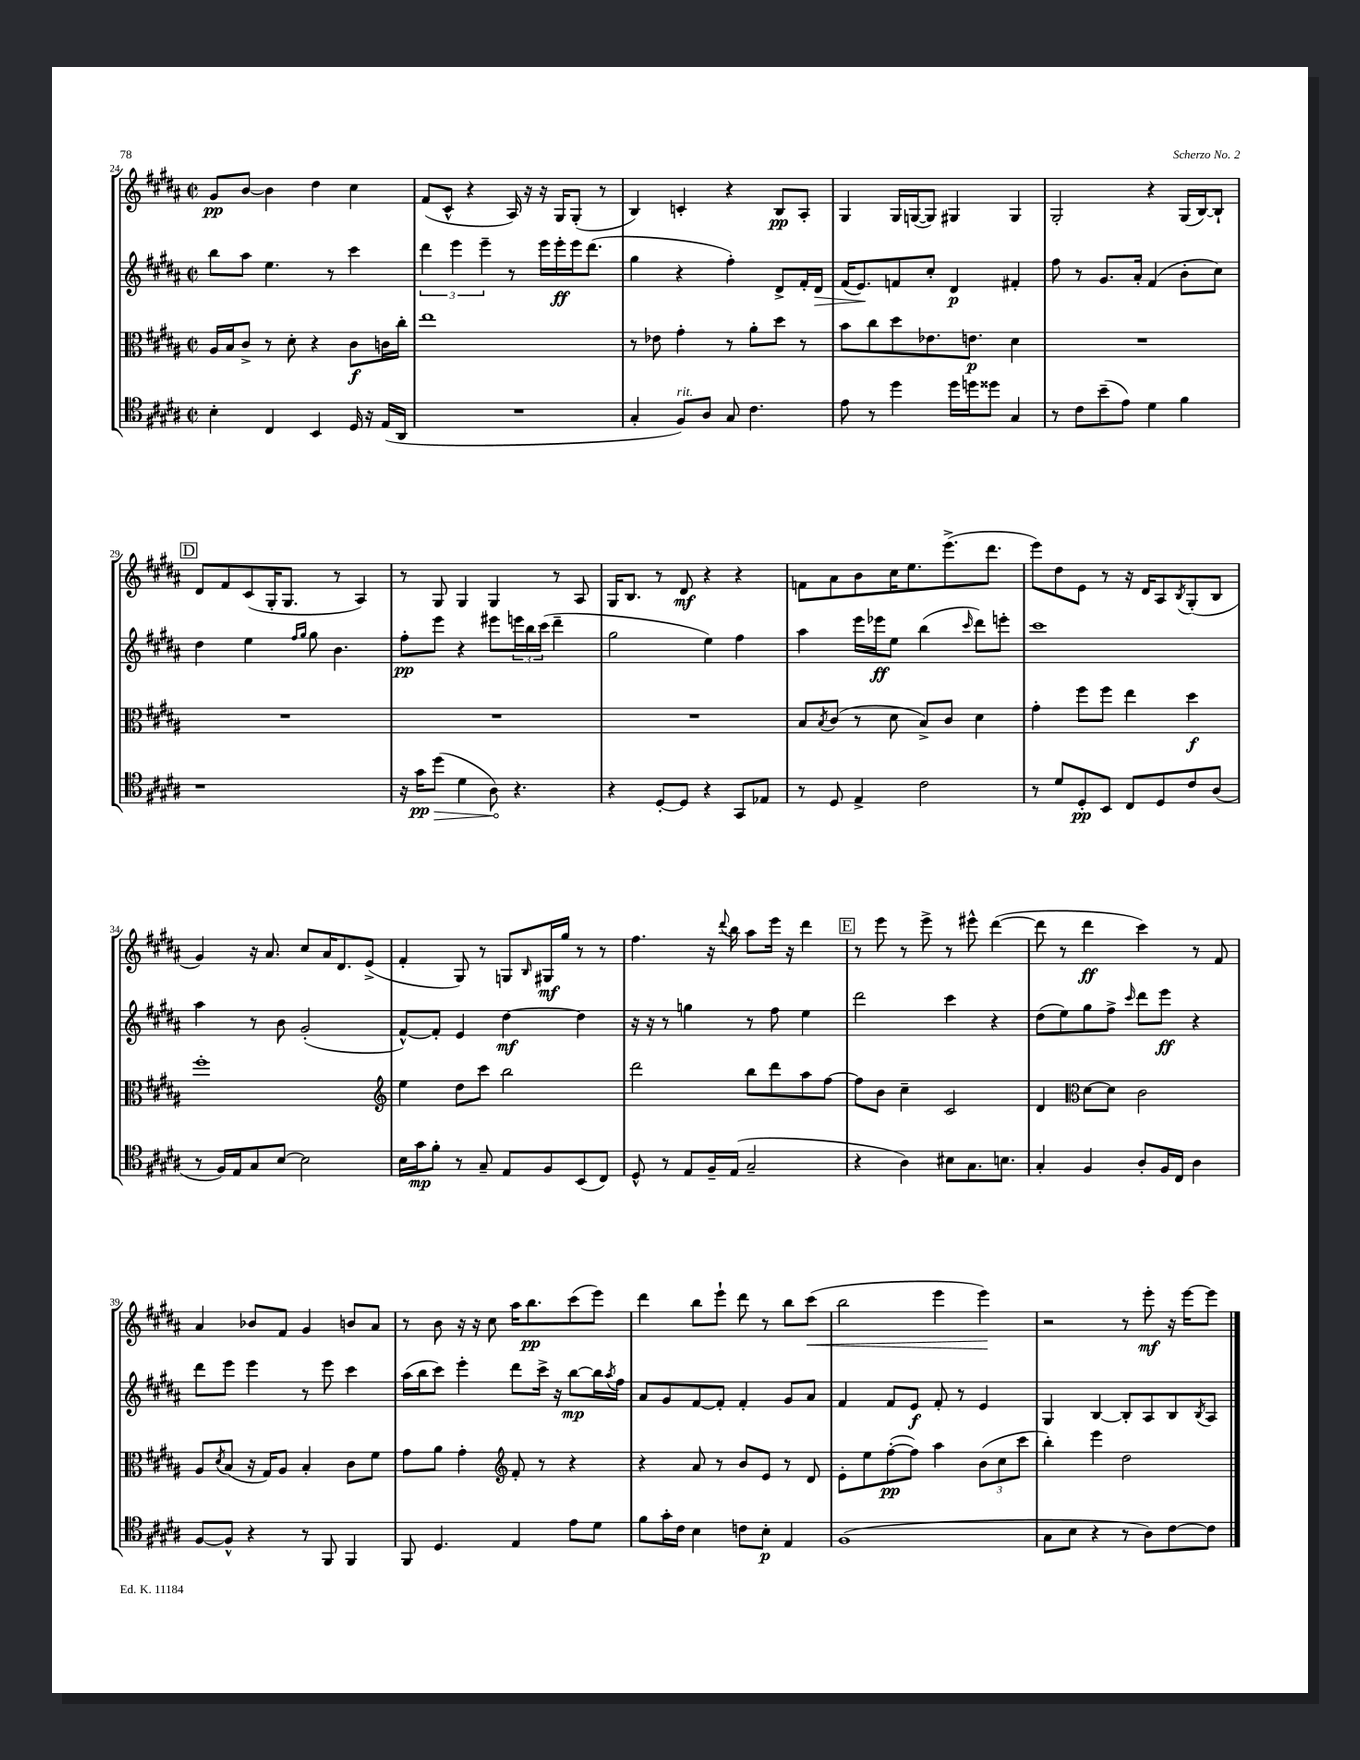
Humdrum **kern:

**kern	**dynam	**kern	**dynam	**kern	**dynam	**kern	**dynam
*part4	*part4	*part3	*part3	*part2	*part2	*part1	*part1
*staff4	*staff4	*staff3	*staff3	*staff2	*staff2	*staff1	*staff1
*clefC4	*	*clefC3	*	*clefG2	*	*clefG2	*
*k[f#c#g#d#a#]	*	*k[f#c#g#d#a#]	*	*k[f#c#g#d#a#]	*	*k[f#c#g#d#a#]	*
*M2/2	*	*M2/2	*	*M2/2	*	*M2/2	*
*met(c|)	*	*met(c|)	*	*met(c|)	*	*met(c|)	*
=24	=24	=24	=24	=24	=24	=24	=24
4B'\	.	16A#/LL	.	8bb\L	.	8g#/L	pp
.	.	16B/J	.	.	.	.	.
.	.	8c#^/J	.	8aa#\J	.	[8b/J	.
4C#/	.	8r	.	4.ee\	.	4b\]	.
.	.	8d#'\	.	.	.	.	.
4BB/	.	4r	.	.	.	4dd#\	.
.	.	.	.	8r	.	.	.
16D#/	.	8c#\L	f	4ccc#\	.	4cc#\	.
16r	.	.	.	.	.	.	.
(16E/LL	.	16cn\L	.	.	.	.	.
16AA#/JJ	.	16cc#'\JJ	.	.	.	.	.
=25	=25	=25	=25	=25	=25	=25	=25
1r	.	1ee	.	6ddd#\	.	(8f#/L	.
.	.	.	.	.	.	8c#^^/J	.
.	.	.	.	6eee\	.	.	.
.	.	.	.	.	.	4r	.
.	.	.	.	6eee~\	.	.	.
.	.	.	.	8r	.	16A#/)	.
.	.	.	.	.	.	16r	.
.	.	.	.	16eee\LL	.	16r	.
.	.	.	.	16eee'\	ff	16G#/KL	.
.	.	.	.	16eee\J	.	(8G#'/J	.
.	.	.	.	(8.ddd#\J	.	.	.
.	.	.	.	.	.	8r	.
=26	=26	=26	=26	=26	=26	=26	=26
4G#'/	.	8r	.	4gg#\	.	4B/)	.
.	.	8e-X\	.	.	.	.	.
!LO:TX:a:i:t=rit.	!	!	!	!	!	!	!
8F#/L)	.	4g#'\	.	4r	.	4cn'/	.
8A#/J	.	.	.	.	.	.	.
8G#/	.	8r	.	4ff#'\)	.	4r	.
4.c#\	.	8a#'\L	.	.	.	.	.
.	.	8dd#\J	.	8d#^/L	.	8B/L	pp
.	.	8r	.	16f#'/L	.	8A#'/J	.
!	!	!	!	!	!LO:HP:b	!	!
.	.	.	.	16d#/JJ	>	.	.
=27	=27	=27	=27	=27	=27	=27	=27
8e\	.	8b\L	.	(16f#/KL	.	4G#/	.
.	.	.	.	8.e/)	.	.	.
8r	.	8cc#\	.	.	.	.	.
4dd#\	.	8dd#\	.	8fn/	]	16G#/LL	.
.	.	.	.	.	.	([16Gn/J	.
.	.	8.e-X\	.	8cc#'/J	.	8G/J])	.
16dd#\LL	.	.	.	4d#/	p	4G#X/	.
16ddn\J	.	8.en\J	p	.	.	.	.
8dd##X\J	.	.	.	.	.	.	.
4G#/	.	4d#\	.	4f#X'/	.	4G#/	.
=28	=28	=28	=28	=28	=28	=28	=28
8r	.	1r	.	8ff#\	.	2G#'/	.
8c#\L	.	.	.	8r	.	.	.
(8b~\	.	.	.	8.g#/L	.	.	.
8e\J)	.	.	.	.	.	.	.
.	.	.	.	16a#'/Jk	.	.	.
4d#\	.	.	.	(4f#/	.	4r	.
4f#\	.	.	.	8b'\L	.	(16G#/LL	.
.	.	.	.	.	.	[16B/J)	.
.	.	.	.	8cc#\J)	.	8B`/J]	.
!!LO:LB:g=z
!!LO:REH:place=s1:t=D
=29	=29	=29	=29	=29	=29	=29	=29
1r	.	1r	.	4dd#\	.	8d#/L	.
.	.	.	.	.	.	8f#/	.
.	.	.	.	4ee\	.	(8c#/	.
.	.	.	.	.	.	16G#'/K	.
.	.	.	.	.	.	8.G#/J	.
.	.	.	.	16qqff#/LL	.	.	.
.	.	.	.	16qqgg#/JJ	.	.	.
.	.	.	.	8gg#\	.	.	.
.	.	.	.	4.b\	.	8r	.
.	.	.	.	.	.	4A#/)	.
=30	=30	=30	=30	=30	=30	=30	=30
16r	.	1r	.	8ff#'\L	pp	8r	.
16g#\KL	pp	.	.	.	.	.	.
!	!LO:HP:b	!	!	!	!	!	!
(8dd#\J	>	.	.	8eee\J	.	8G#/	.
4d#\	.	.	.	4r	.	4G#/	.
8A#\)	.	.	.	8eee#X\L	.	4G#/	.
4.r	]	.	.	24eeen\L	.	.	.
.	.	.	.	24bb\	.	.	.
.	.	.	.	(24ccc#\JJ	.	.	.
.	.	.	.	4ddd#~\	.	8r	.
.	.	.	.	.	.	8A#/	.
=31	=31	=31	=31	=31	=31	=31	=31
4r	.	1r	.	2gg#\	.	16G#/KL	.
.	.	.	.	.	.	8.B/J	.
[8D#'/L	.	.	.	.	.	8r	.
8D#/J]	.	.	.	.	.	8d#/	mf
4r	.	.	.	4ee\)	.	4r	.
8GG#/L	.	.	.	4ff#\	.	4r	.
8E-X/J	.	.	.	.	.	.	.
=32	=32	=32	=32	=32	=32	=32	=32
8r	.	8B/L	.	4aa#\	.	8fn\L	.
.	.	8qB/	.	.	.	.	.
8D#/	.	(8c#/J	.	.	.	8a#\	.
4E^/	.	8r	.	16eee\LL	.	8b\	.
.	.	.	.	16eee-X\J	ff	.	.
.	.	8d#\	.	8ee\J	.	16cc#\K	.
.	.	.	.	.	.	8.ee\	.
2c#\	.	8B^/L)	.	(4bb\	.	.	.
.	.	8c#/J	.	.	.	(8.eee^\	.
.	.	.	.	16qqccc#/	.	.	.
.	.	4d#\	.	8ddd#\L)	.	.	.
.	.	.	.	.	.	8.ddd#\J	.
.	.	.	.	8eeen'\J	.	.	.
=33	=33	=33	=33	=33	=33	=33	=33
8r	.	4g#'\	.	1ccc#	.	8eee\L)	.
8d#/L	.	.	.	.	.	8dd#\	.
8D#'/	pp	8ff#\L	.	.	.	8e\J	.
8BB/J	.	8ff#\J	.	.	.	8r	.
8C#/L	.	4ee\	.	.	.	16r	.
.	.	.	.	.	.	16d#/KL	.
8D#/	.	.	.	.	.	8A#/	.
.	.	.	.	.	.	8qB/	.
8c#/	.	4dd#\	f	.	.	(8G#'/	.
(8A#/J	.	.	.	.	.	8B/J	.
!!LO:LB:g=z
=34	=34	=34	=34	=34	=34	=34	=34
8r	.	1ff#'	.	4aa#\	.	4g#/)	.
16F#/LL)	.	.	.	.	.	.	.
16E/J	.	.	.	.	.	.	.
8G#/	.	.	.	8r	.	16r	.
.	.	.	.	.	.	8.a#/	.
[8B/J	.	.	.	8b\	.	.	.
2B\]	.	.	.	(2g#'/	.	8cc#/L	.
.	.	.	.	.	.	16a#/K	.
.	.	.	.	.	.	8.d#/	.
.	.	.	.	.	.	(8e^/J	.
=35	=35	=35	=35	=35	=35	=35	=35
*	*	*clefG2	*	*	*	*	*
16B\LL	.	4ee\	.	[8f#^^/L)	.	4f#'/	.
16g#\J	mp	.	.	.	.	.	.
8f#'\J	.	.	.	8f#'/J]	.	.	.
8r	.	8dd#\L	.	4e/	.	8G#/)	.
8G#~/	.	8ccc#\J	.	.	.	8r	.
8E/L	.	2bb\	.	[4dd#\	mf	8Gn/L	.
.	.	.	.	.	.	16qqB/	.
8F#/	.	.	.	.	.	16G#X/L	mf
.	.	.	.	.	.	16gg#/JJ	.
(8BB/	.	.	.	4dd#\]	.	8r	.
8C#/J)	.	.	.	.	.	8r	.
=36	=36	=36	=36	=36	=36	=36	=36
8D#^^/	.	2ddd#\	.	16r	.	4.ff#\	.
.	.	.	.	16r	.	.	.
8r	.	.	.	8r	.	.	.
8E/L	.	.	.	4ggn\	.	.	.
16F#~/L	.	.	.	.	.	16r	.
.	.	.	.	.	.	8qqddd#/	.
(16E/JJ	.	.	.	.	.	16bb\	.
2G#~/	.	8bb\L	.	8r	.	8aa#\L	.
.	.	8ddd#\	.	8ff#\	.	16eee\Jk	.
.	.	.	.	.	.	16r	.
.	.	8aa#\	.	4ee\	.	4ddd#\	.
.	.	[8ff#\J	.	.	.	.	.
!!LO:REH:place=s1:t=E
=37	=37	=37	=37	=37	=37	=37	=37
4r	.	8ff#\L]	.	2ddd#\	.	8r	.
.	.	8b\J	.	.	.	8eee\	.
4A#\)	.	4cc#~\	.	.	.	8r	.
.	.	.	.	.	.	8eee^\	.
8B#X\L	.	2c#/	.	4ccc#\	.	8r	.
8.G#\	.	.	.	.	.	8eee#X^^\	.
.	.	.	.	4r	.	([4ddd#\	.
8.Bn\J	.	.	.	.	.	.	.
=38	=38	=38	=38	=38	=38	=38	=38
4G#'/	.	4d#/	.	(8dd#\L	.	8ddd#\]	.
.	.	.	.	8ee\)	.	8r	.
*	*	*clefC3	*	*	*	*	*
4F#/	.	[8d#\L	.	8gg#\	.	4ddd#\	ff
.	.	8d#\J]	.	8ff#^\J	.	.	.
.	.	.	.	16qqccc#/	.	.	.
8A#'/L	.	2c#\	.	8ddd#\L	.	4ccc#\)	.
16F#/L	.	.	.	8eee\J	ff	.	.
16C#/JJ	.	.	.	.	.	.	.
4A#\	.	.	.	4r	.	8r	.
.	.	.	.	.	.	8f#/	.
!!LO:LB:g=z
=39	=39	=39	=39	=39	=39	=39	=39
[8F#/L	.	8A#/L	.	8ddd#\L	.	4a#/	.
.	.	8qd#/	.	.	.	.	.
8F#^^/J]	.	(8B/J	.	8eee\J	.	.	.
4r	.	16r	.	4eee\	.	8b-X/L	.
.	.	16G#/KL)	.	.	.	.	.
.	.	8A#/J	.	.	.	8f#/J	.
8r	.	4B'/	.	8r	.	4g#/	.
8FF#/	.	.	.	8eee\	.	.	.
4FF#/	.	8c#\L	.	4ccc#\	.	8bn/L	.
.	.	8f#\J	.	.	.	8a#/J	.
=40	=40	=40	=40	=40	=40	=40	=40
8FF#/	.	8g#\L	.	(16aa#\LL	.	8r	.
.	.	.	.	16bb\J	.	.	.
4.D#/	.	8a#\J	.	8ccc#\J)	.	8b\	.
.	.	4g#'\	.	4eee'\	.	16r	.
.	.	.	.	.	.	16r	.
.	.	.	.	.	.	8cc#\	.
*	*	*clefG2	*	*	*	*	*
4E/	.	8f#'/	.	8ddd#\L	.	16aa#\KL	.
.	.	.	.	.	.	8.bb\	pp
.	.	8r	.	16ccc#^\Jk	.	.	.
.	.	.	.	16r	.	.	.
8e\L	.	4r	.	[8bb\L	mp	(8ccc#\	.
8d#\J	.	.	.	16bb\L]	.	8eee\J)	.
.	.	.	.	8qaa#/	.	.	.
.	.	.	.	16ff#\JJ	.	.	.
=41	=41	=41	=41	=41	=41	=41	=41
8f#\L	.	4r	.	8a#/L	.	4ddd#\	.
16g#'\L	.	.	.	8g#/	.	.	.
16c#\JJ	.	.	.	.	.	.	.
4B\	.	8a#/	.	[8f#/	.	8bb\L	.
.	.	8r	.	8f#'/J]	.	8eee`\J	.
8cn\L	.	8b/L	.	4f#'/	.	8ddd#\	.
8B'\J	p	8e/J	.	.	.	8r	.
4E/	.	8r	.	8g#/L	.	8bb\L	.
!	!	!	!	!	!	!	!LO:HP:b
.	.	8d#/	.	8a#/J	.	(8ccc#\J	<
=42	=42	=42	=42	=42	=42	=42	=42
(1F#	.	8e'\L	.	4f#/	.	2bb\	.
.	.	8ee\	.	.	.	.	.
.	.	([8ff#'\	pp	8f#/L	.	.	.
.	.	8ff#\J])	.	8e/J	f	.	.
.	.	4aa#\	.	8f#'/	.	4eee\	.
.	.	.	.	8r	.	.	.
.	.	(12b\L	.	4e/	.	4eee\)	.
.	.	12cc#\	.	.	.	.	.
.	.	12ccc#\J	.	.	.	.	.
.	.	.	.	.	.	.	[
=43	=43	=43	=43	=43	=43	=43	=43
8G#\L	.	4bb'\)	.	4G#/	.	2r	.
8B\J	.	.	.	.	.	.	.
4r	.	4eee\	.	[4B/	.	.	.
8r	.	2dd#\	.	8B'/L]	.	8r	.
8A#\L)	.	.	.	8A#/	.	8eee'\	mf
[8c#\	.	.	.	8B/	.	16r	.
.	.	.	.	.	.	[16eee\KL	.
.	.	.	.	8qB/	.	.	.
8c#\J]	.	.	.	8A#/J	.	8eee\J]	.
==	==	==	==	==	==	==	==
*-	*-	*-	*-	*-	*-	*-	*-
